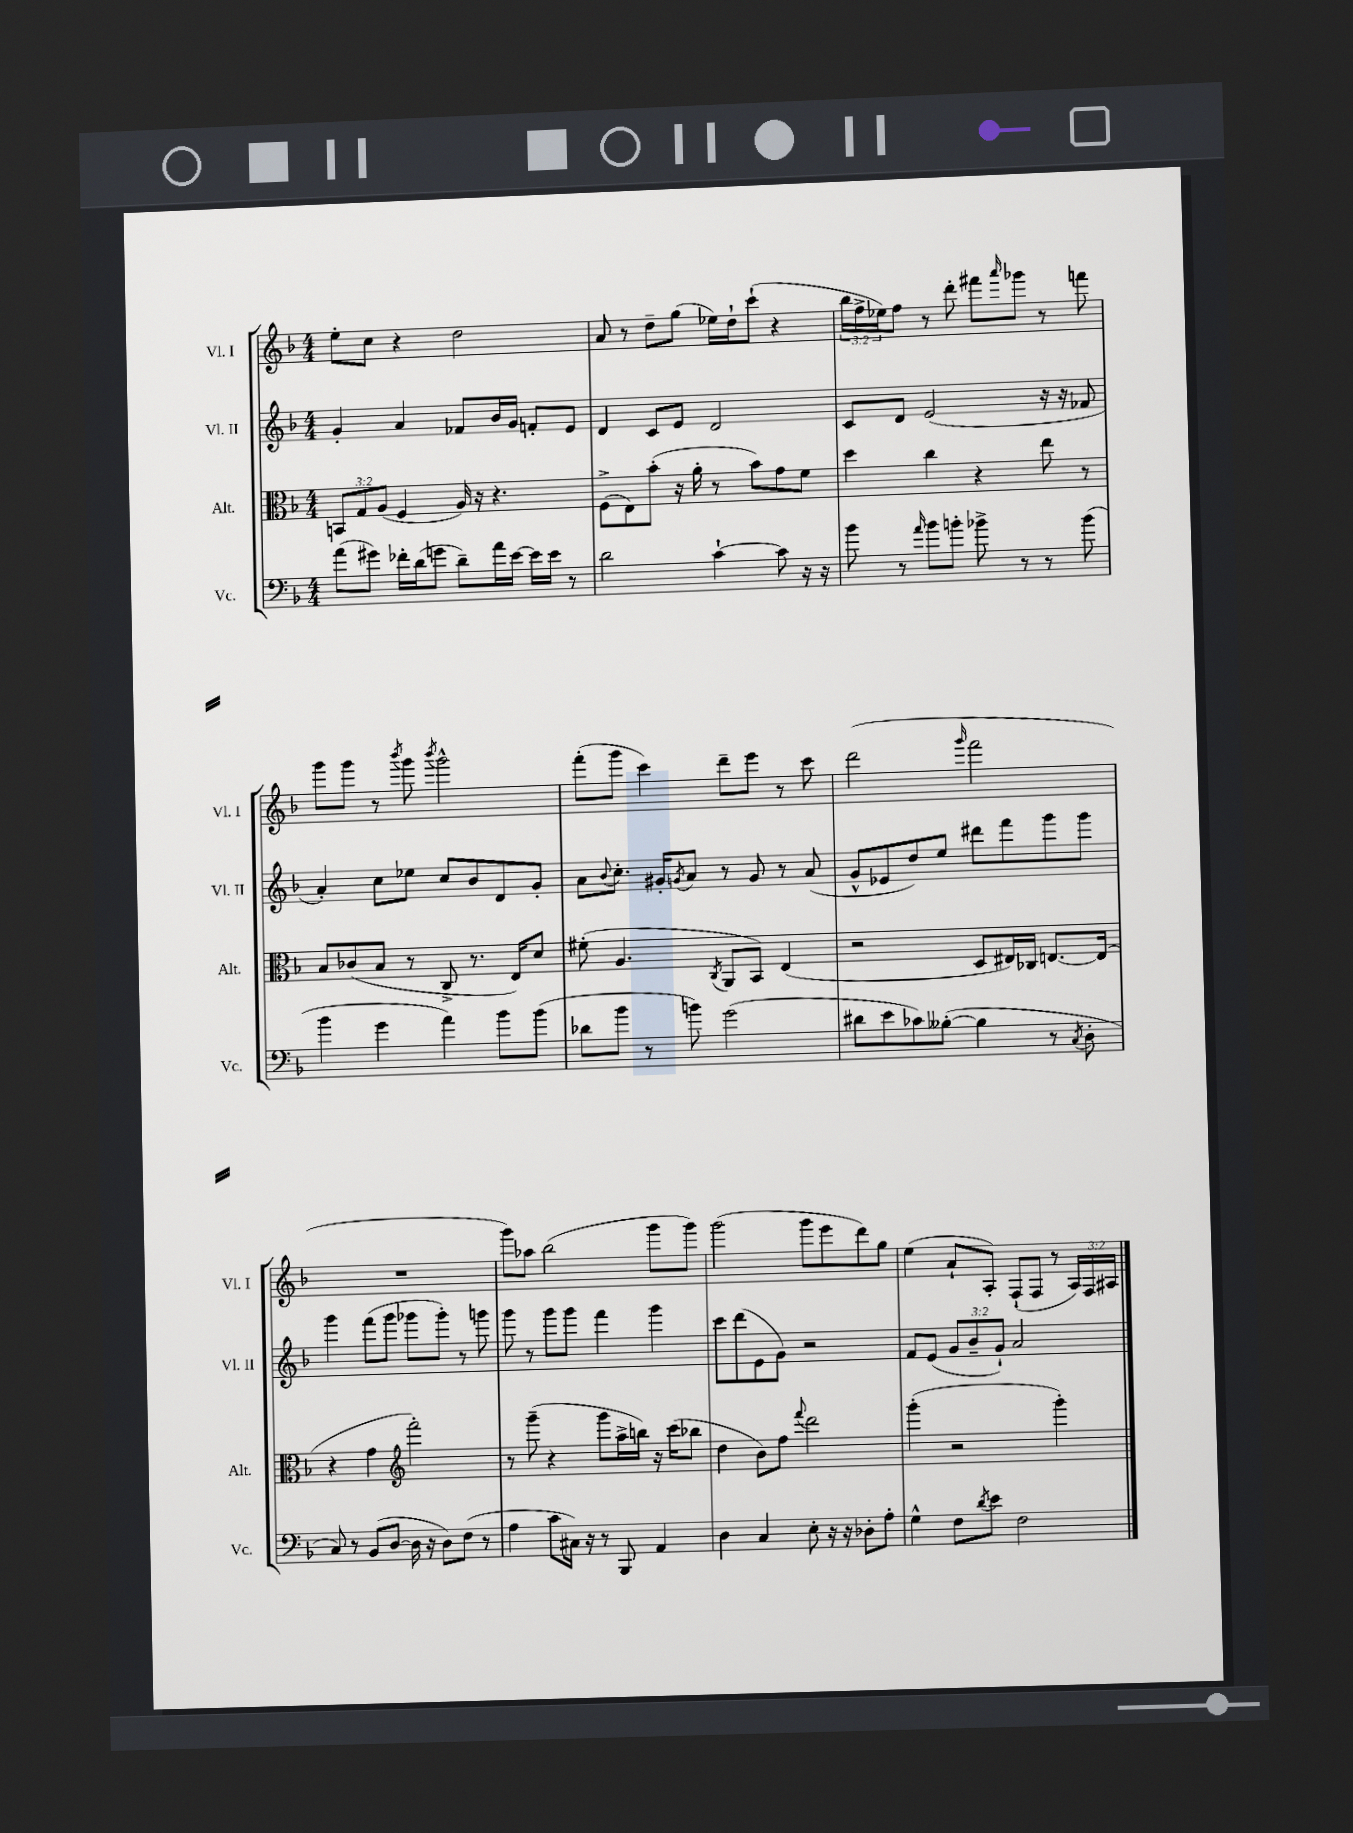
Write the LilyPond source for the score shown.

<<
\new StaffGroup <<
\new Staff = "s0" \with { instrumentName = "Vl. I" shortInstrumentName = "Vl. I" } {
    \clef treble \key f \major \numericTimeSignature \time 4/4 \override Staff.TupletNumber.text = #tuplet-number::calc-fraction-text
    e''8-. c''8 r4 d''2 |
    a'8 r8 d''8-- g''8( ees''16) d''16-! c'''8-!( r4 |
    \tuplet 3/2 { bes''16 f''16-> ees''16) } f''8 r8 d'''8-. fis'''8 \grace { a'''16 } ges'''8 r8 f'''8 |
    g'''8 g'''8 r8 \acciaccatura { bes'''8 } g'''8 \acciaccatura { bes'''8 } g'''2-^ |
    f'''8-.( g'''8 c'''4) d'''8-- e'''8 r8 c'''8 |
    d'''2( \grace { g'''16 } f'''2 |
    R1 |
    g'''8) aes''8 bes''2( g'''8 g'''8) |
    g'''2( g'''8 e'''8 d'''8) g''8 |
    e''4( a'8-! a8-.) f8-!( f8 r8 \tuplet 3/2 { a16) f16 ais16 } \bar "|." |
}
\new Staff = "s1" \with { instrumentName = "Vl. II" shortInstrumentName = "Vl. II" } {
    \clef treble \key f \major \numericTimeSignature \time 4/4 \override Staff.TupletNumber.text = #tuplet-number::calc-fraction-text
    g'4-. a'4 fes'8 bes'16 g'16 f'8-. e'8 |
    d'4 c'8 e'8 d'2 |
    c'8 d'8 e'2( r16 r16 fes'8 |
    a'4-.) c''8 ees''8 c''8 bes'8 d'8 g'8-. |
    a'8 \appoggiatura { bes'8 } c''8.-. gis'16-. \acciaccatura { g'8 } a'8 r8 g'8 r8 a'8( |
    g'8-^ ees'8 d''8) e''8 dis'''8 f'''8 g'''8 g'''8 |
    g'''4 f'''8( g'''8 ges'''8 ges'''8-.) r8 g'''8 |
    g'''8 r8 g'''8 g'''8 f'''4 g'''4 |
    c'''8 d'''8( e'8 g'8) r2 |
    f'8 e'8( \tuplet 3/2 { g'8 bes'8-- g'8-!) } a'2 \bar "|." |
}
\new Staff = "s2" \with { instrumentName = "Alt." shortInstrumentName = "Alt." } {
    \clef alto \key f \major \numericTimeSignature \time 4/4 \override Staff.TupletNumber.text = #tuplet-number::calc-fraction-text
    \tuplet 3/2 { b,8 g8 a8( } f4 a16) r16 r4. |
    f8->( e8) bes'8-.( r16 a'16-. r8 bes'8) g'8 f'8 |
    d''4 c''4 r4 e''8 r8 |
    bes8 ces'8( bes8 r8 c8-> r8. e16) d'8 |
    fis'8-.( a4. \acciaccatura { c8 } a,8 bes,8) e4( |
    r2 d8 eis16) ces16 e8.~ e16( |
    r4 g'4 \clef treble f'''2-.) |
    r8 g'''8--( r4 g'''8 a''16-> b''16) r16 c'''16( bes''8 |
    d''4 bes'8) f''8 \appoggiatura { f'''8 } d'''2 |
    g'''4-.( r2 g'''4-.) \bar "|." |
}
\new Staff = "s3" \with { instrumentName = "Vc." shortInstrumentName = "Vc." } {
    \clef bass \key f \major \numericTimeSignature \time 4/4
    a'8( gis'8) fes'16-. d'16( g'8 d'8--) a'16 e'16~ e'16 e'16 r8 |
    d'2 c'4~-! c'8 r16 r16 |
    bes'8 r8 \grace { a'16 } bes'8 b'8-. bes'8-> r8 r8 bes'8( |
    bes'4 g'4 a'4) bes'8 bes'8( |
    des'8 bes'8 r8 b'8) g'2( |
    dis'8 e'8 ces'8) beses8~-.( beses4 r8 \acciaccatura { c8 } d8-. |
    c8) r8 bes,8( d8~ d16 r16 d8) f8( r8 |
    a4 c'8 cis16) r16 r8 bes,,8 a,4 |
    d4 c4 e8-. r16 r16 des8-. a8-. |
    g4-^ f8 \acciaccatura { d'8 } e'8 f2 \bar "|." |
}
>>
>>
\layout { \context { \Score \remove "Bar_number_engraver" } }
